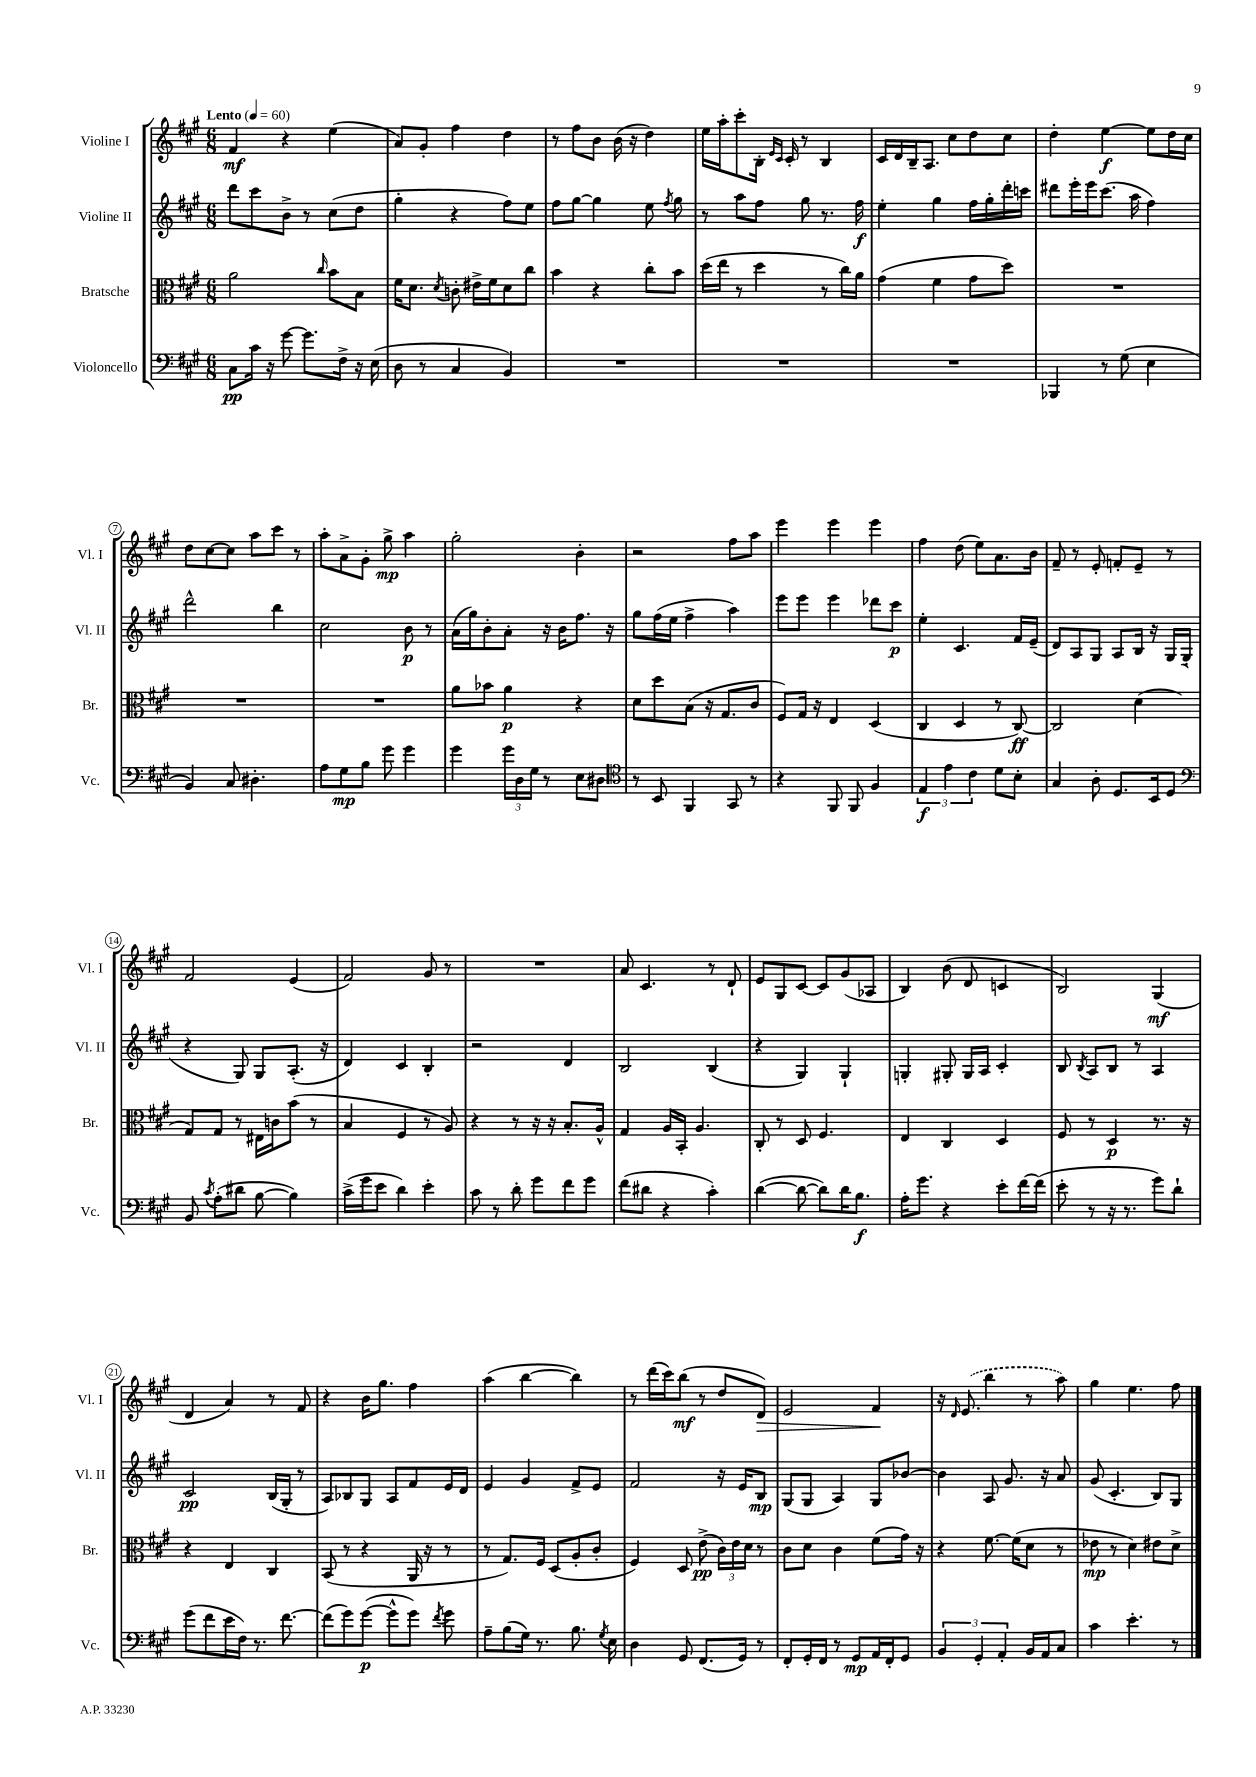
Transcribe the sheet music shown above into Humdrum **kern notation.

**kern	**kern	**kern	**kern
*staff4	*staff3	*staff2	*staff1
*clefF4	*clefC3	*clefG2	*clefG2
*k[f#c#g#]	*k[f#c#g#]	*k[f#c#g#]	*k[f#c#g#]
*M6/8	*M6/8	*M6/8	*M6/8
*MM60	*MM60	*MM60	*MM60
8C#	2a	8ddd	4f#
16c#	.	8ccc#	.
16r	.	.	.
[8g#	.	8b^	4r
8.g#]	.	8r	.
.	16qqcc#	.	.
.	8b	(8cc#	(4ee
16F#^	.	.	.
16r	8B	8dd	.
(16E	.	.	.
=	=	=	=
8D	16f#	4gg#'	8a)
.	8.d	.	.
8r	.	.	8g#'
.	8qd	.	.
4C#	8c'	4r	4ff#
.	16e#^	.	.
.	16f#	.	.
4BB)	8d	8ff#)	4dd
.	8cc#	8ee	.
=	=	=	=
2.r	4b	8ff#	8r
.	.	[8gg#	8ff#
.	4r	4gg#]	8b
.	.	.	(16b
.	.	.	16r
.	8cc#'	8ee	4dd)
.	.	8qff#	.
.	8b	8gg#	.
=	=	=	=
2.r	(16dd	8r	16ee
.	16ee	.	16aa'
.	8r	8aa	8ccc#'
.	4dd	8ff#	16B'
.	.	.	16qqe
.	.	.	16qqc#
.	.	.	16c#'
.	.	8gg#	8r
.	8r	8.r	4B
.	16cc#)	.	.
.	16a	16ff#	.
=	=	=	=
2.r	(4g#	4ee'	16c#
.	.	.	16d
.	.	.	16B~
.	.	.	8.A
.	4f#	4gg#	.
.	.	.	8cc#
.	8g#	16ff#	8dd
.	.	16gg#'	.
.	8dd)	16ddd'	8cc#
.	.	16ccc	.
=	=	=	=
4BBB-	2.r	8ddd#	4dd'
.	.	16eee'	.
.	.	16eee	.
8r	.	(8.ccc#	[4ee
(8G#	.	.	.
.	.	16aa	.
4E	.	4ff#)	8ee]
.	.	.	16dd
.	.	.	16cc#
=	=	=	=
4BB)	2.r	2ddd^^	8dd
.	.	.	[8cc#
8C#	.	.	8cc#]
4.D#'	.	.	8aa
.	.	4bb	8ccc#
.	.	.	8r
=	=	=	=
8A	2.r	2cc#	8aa'
8G#	.	.	8a^
8B	.	.	8g#'
8g#	.	.	8gg#^
4g#	.	8b	4aa
.	.	8r	.
=	=	=	=
4g#	8a	(16a	2gg#'
.	.	16gg#)	.
.	8b-	8b'	.
24g#	4a	8a'	.
24D	.	.	.
24G#	.	.	.
8r	.	16r	.
.	.	16b	.
8E	4r	8.ff#	4b'
8D#	.	.	.
.	.	16r	.
=	=	=	=
*clefC4	*	*	*
8r	8d	8gg#	2r
8BB	8dd	(16ff#	.
.	.	16ee	.
4FF#	(8B	4ff#^	.
.	16r	.	.
.	8.G#	.	.
8GG#	.	4aa)	8ff#
8r	8c#	.	8aa
=	=	=	=
4r	8F#)	8eee	4eee
.	16G#	8eee	.
.	16r	.	.
8FF#	4E	4eee	4eee
8FF#	.	.	.
4F#	(4D	8ddd-	4eee
.	.	8ccc#	.
=	=	=	=
6E	4C#	4ee'	4ff#
6e	.	.	.
.	4D	4.c#	(8dd
6c#	.	.	.
.	.	.	8ee)
8d	8r	.	8.a
8B'	[8C#)	16f#	.
.	.	(16e~	16b
=	=	=	=
4G#	2C#]	8d)	8f#~
.	.	8A	8r
8A'	.	8G#	8e'
8.D	.	8A	8f'
.	(4d	16B	8e~
16BB	.	16r	.
8D	.	16G#	8r
.	.	(16G#'	.
=	=	=	=
*clefF4	*	*	*
8BB	8G#)	4r	2f#
8qc#	.	.	.
(8A'	8G#	.	.
8d#	8r	8G#)	.
[8B	16E#	8G#	.
.	16c	.	.
4B])	(8b	(8.A'	(4e
.	8r	.	.
.	.	16r	.
=	=	=	=
(16c#^	4B	4d)	2f#)
16g#	.	.	.
8e	.	.	.
4d)	4F#	4c#	.
4e'	8r	4B'	8g#
.	8A)	.	8r
=	=	=	=
8c#	4r	2r	2.r
8r	.	.	.
8d'	8r	.	.
8g#	16r	.	.
.	16r	.	.
8f#	8.B'	4d	.
8g#	.	.	.
.	16A^^	.	.
=	=	=	=
(8f#	4G#	2B	8a
8d#	.	.	4.c#
4r	16A	.	.
.	16BB'	.	.
.	4.A	.	.
4c#')	.	(4B	8r
.	.	.	8d`
=	=	=	=
([4d	8C#'	4r	8e
.	8r	.	8G#
8d_	8D	4G#)	[8c#
8d])	4.F#	.	8c#]
16d	.	4G#`	(8g#
8.B	.	.	.
.	.	.	8A-
=	=	=	=
16A'	4E	4G'	4B)
8.g#	.	.	.
4r	4C#	8G#'	(8b
.	.	16G#	8d
.	.	16A	.
8e'	4D	4c#'	4c
[16f#	.	.	.
(16f#]	.	.	.
=	=	=	=
8e'	8F#	8B	2B)
.	.	8qB	.
8r	8r	8A	.
16r	4D	8B	.
8.r	.	.	.
.	.	8r	.
8g#)	8.r	4A	(4G#
8d`	.	.	.
.	16r	.	.
=	=	=	=
(8g#	4r	2c#	4d
8f#	.	.	.
16e	4E	.	4a)
16F#)	.	.	.
8.r	.	.	.
.	4C#	(16B	8r
[8.f#	.	16G#'	.
.	.	8r	8f#
=	=	=	=
(8f#]	(8BB	8A)	4r
8g#)	8r	8B-	.
([8g#	4r	8G#	16b
.	.	.	8.gg#
8g#^^]	.	8A	.
8g#)	16AA	8f#	4ff#
.	16r	.	.
8qf#	.	.	.
8g#	8r	16e	.
.	.	16d	.
=	=	=	=
8A~	8r	4e	(4aa
(8B	8.G#)	.	.
16G#)	.	4g#	[4bb
8.r	16F#	.	.
.	(8D	.	.
8.B	8A'	8f#^	4bb])
.	8c#'	8e	.
8qG#	.	.	.
16E	.	.	.
=	=	=	=
4D	4F#)	2f#	8r
.	.	.	(16ddd
.	.	.	16ccc#)
8GG#	8D	.	(8bb
(8.FF#	(8e^	.	8r
.	24c#)	16r	8dd
.	24e	.	.
16GG#)	.	16e	.
.	24d	.	.
8r	8r	8B	8d)
=	=	=	=
8FF#'	8c#	(8G#	2e
16GG#'	8d	8G#	.
16FF#	.	.	.
8r	4c#	4A)	.
8GG#	.	.	.
16AA	(8f#	8G#	4f#
16FF#'	.	.	.
8GG#	16g#)	[8b-	.
.	16r	.	.
=	=	=	=
6BB	4r	4b-]	16r
.	.	.	16qqd
.	.	.	(8.e
6GG#'	.	.	.
.	[8.f#	8A	4bb
6AA'	.	.	.
.	.	8.g#	.
.	(16f#]	.	.
16BB	8d	.	8r
16AA	.	16r	.
8C#	8r	8a	8aa)
=	=	=	=
4c#	8e-	(8g#	4gg#
.	8r	4.c#'	.
4.e'	4d)	.	4.ee
.	8e#	8B)	.
8r	8d^	8G#	8ff#
==	==	==	==
*-	*-	*-	*-
